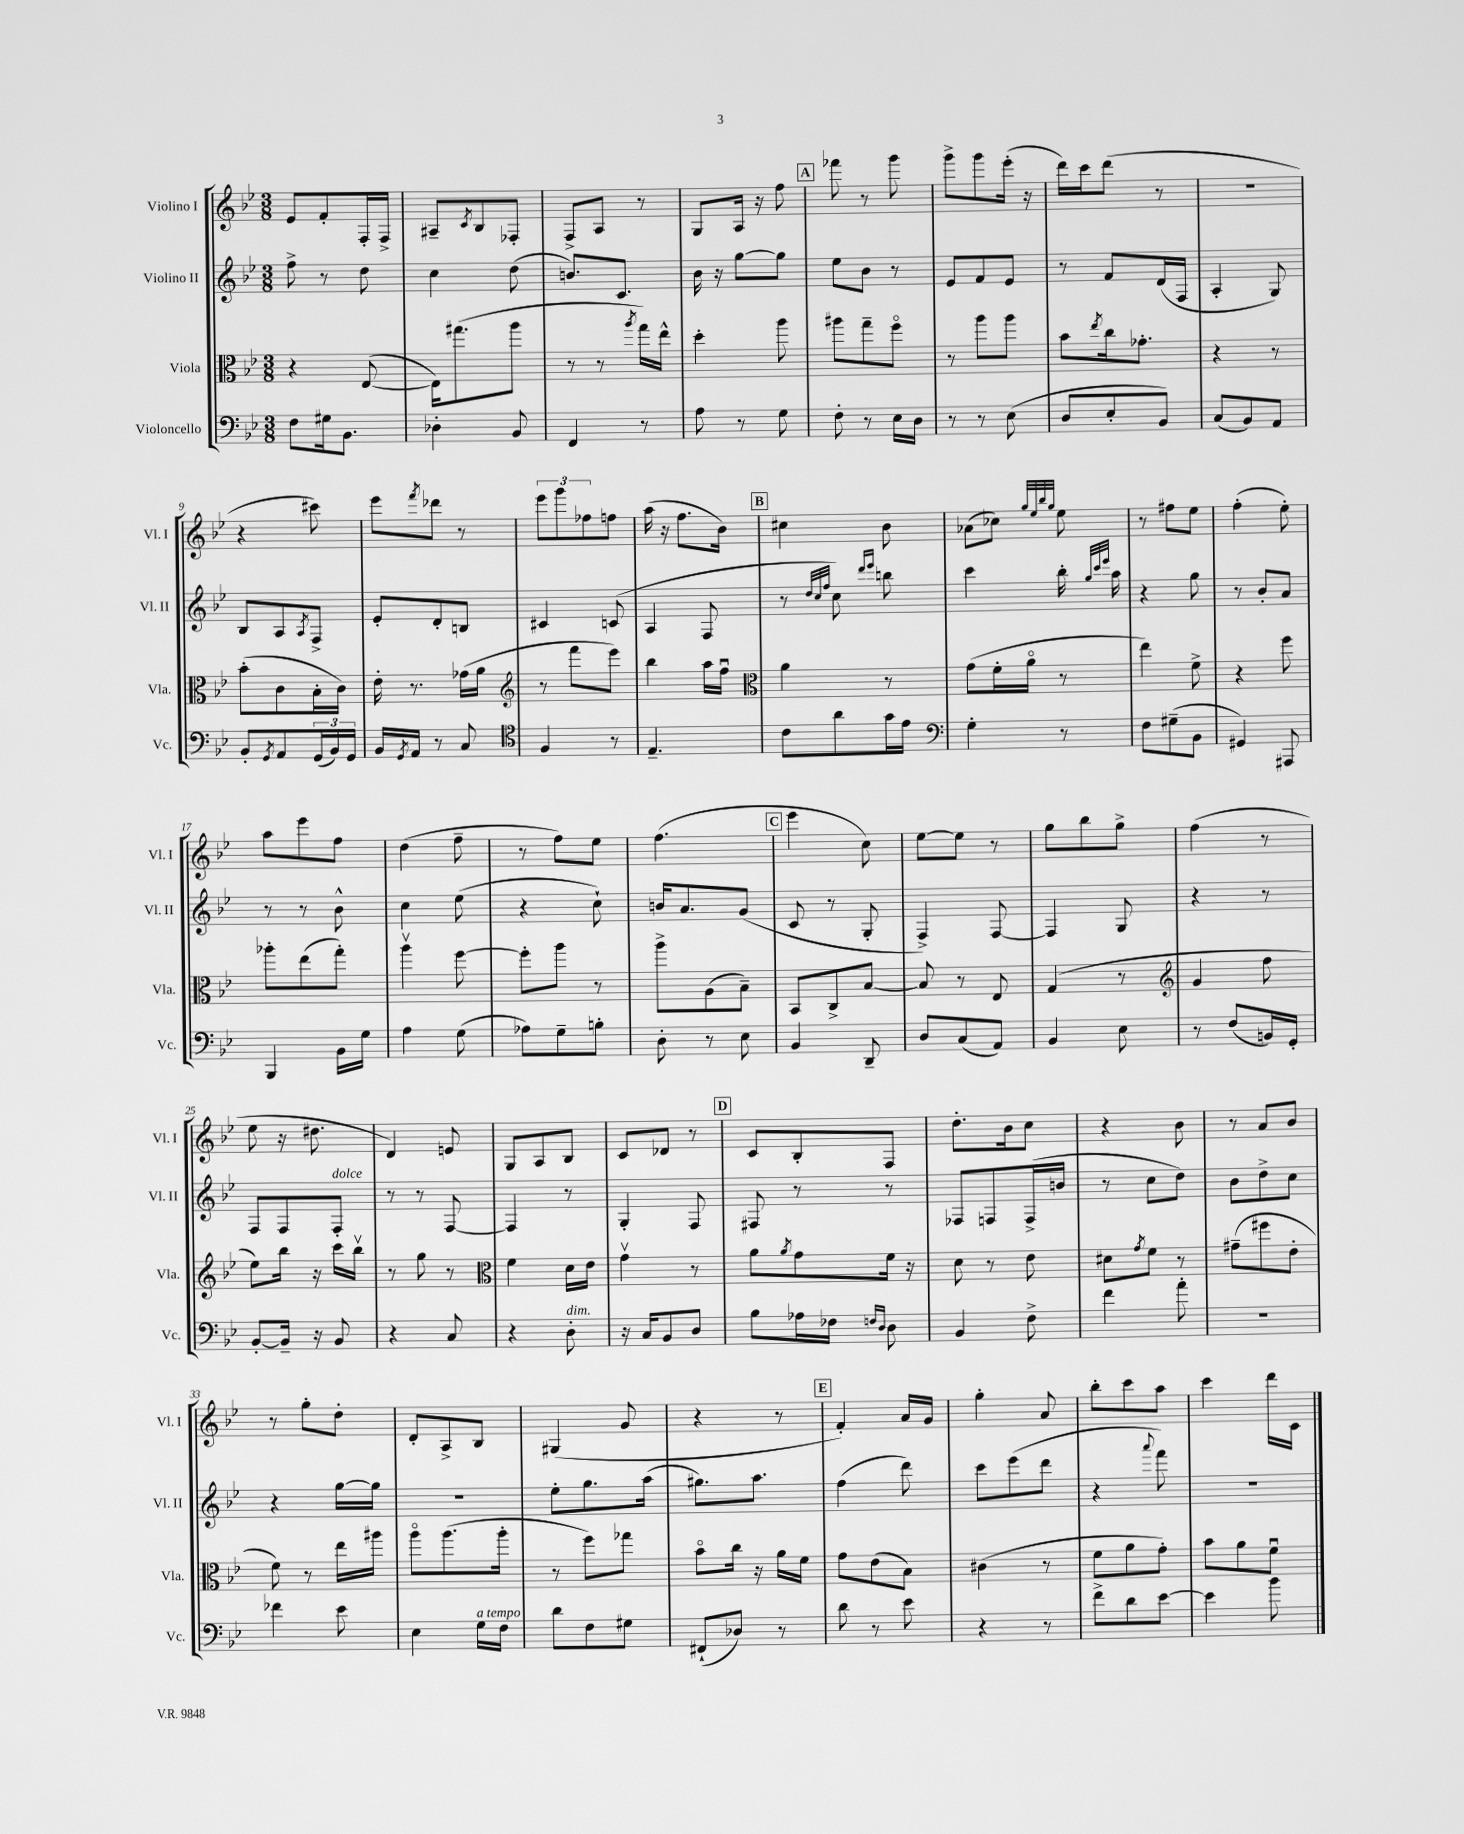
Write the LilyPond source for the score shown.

<<
\new StaffGroup <<
\new Staff = "s0" \with { instrumentName = "Violino I" shortInstrumentName = "Vl. I" } {
    \clef treble \key bes \major \numericTimeSignature \time 3/8
    ees'8 f'8-. f16-. f16-> |
    ais8-- \acciaccatura { c'8 } bes8 fes8-. |
    f8-> a8 r8 |
    g8 a16 r16 f''8 |
    \mark \markup { \box "A" } fes'''8 r8 g'''8 |
    g'''8-> g'''8 ees'''16-.( r16 |
    d'''16) c'''16 d'''8( r8 |
    r4. |
    r4 cis'''8) |
    ees'''8 \acciaccatura { f'''8 } des'''8 r8 |
    \tuplet 3/2 { ees'''8 g'''8 fes''8 } f''8 |
    a''16( r16 f''8. bes'16) |
    \mark \markup { \box "B" } cis''4 bes'8 |
    aes'8( ces''8) \grace { g''32 ees''32 bes''32 g''32 } ees''8 |
    r8 fis''8 ees''8 |
    f''4-.( ees''8-.) |
    a''8 ees'''8 f''8 |
    d''4( f''8-- |
    r8 f''8) ees''8 |
    f''4.( |
    \mark \markup { \box "C" } ees'''4 c''8) |
    ees''8~ ees''8 r8 |
    g''8 bes''8 g''8-> |
    f''4( r8 |
    ees''8 r16 dis''8. |
    d'4) e'8 |
    g8 a8 bes8 |
    c'8 des'8 r8 |
    \mark \markup { \box "D" } c'8 bes8-. f8 |
    d''8.-. bes'16 c''8 |
    r4 bes'8 |
    r8 a'8 bes'8 |
    r8 g''8-. d''8-. |
    d'8-. a8-> bes8 |
    gis4( g'8 |
    r4 r8 |
    \mark \markup { \box "E" } f'4-.) a'16 g'16 |
    g''4-. a'8 |
    bes''8-. c'''8 a''8 |
    c'''4 d'''16 c'16 \bar "|." |
}
\new Staff = "s1" \with { instrumentName = "Violino II" shortInstrumentName = "Vl. II" } {
    \clef treble \key bes \major \numericTimeSignature \time 3/8
    f''8-> r8 d''8 |
    c''4 d''8( |
    b'8.) c'8. |
    bes'16 r16 g''8~ g''8 |
    \mark \markup { \box "A" } ees''8 bes'8 r8 |
    ees'8 f'8 ees'8 |
    r8 f'8 d'16( f16 |
    a4-. g8) |
    bes8 a8 \acciaccatura { a8 } f8-> |
    ees'8-. d'8-. b8 |
    cis'4 c'8( |
    a4 f8 |
    \mark \markup { \box "B" } r8 \grace { d''32 c''32 f''32 } c''8) \grace { d'''16 ees'''16 } b''8 |
    c'''4 bes''16-. \grace { g''32 c'''32 ees'''32 } a''16 |
    r4 g''8 |
    r8 bes'8-. a'8 |
    r8 r8 bes'8-^ |
    c''4 ees''8( |
    r4 c''8-!) |
    b'16 a'8. g'8( |
    \mark \markup { \box "C" } c'8 r8 g8-. |
    f4->) f8~ |
    f4 g8 |
    r4 r8 |
    f8 f8 f8-.^\markup { \italic "dolce" } |
    r8 r8 f8~ |
    f4 r8 |
    g4-. f8 |
    \mark \markup { \box "D" } fis8 r8 r8 |
    fes8 f8 f16->( b'16 |
    r8 c''8 d''8) |
    bes'8 d''8-> c''8 |
    r4 g''16~ g''16 |
    R4. |
    ees''8-. g''8. a''16( |
    gis''8.) a''8. |
    \mark \markup { \box "E" } f''4( d'''8) |
    c'''8 ees'''8( d'''8 |
    r4 \appoggiatura { a'''8 } f'''8) |
    R4. \bar "|." |
}
\new Staff = "s2" \with { instrumentName = "Viola" shortInstrumentName = "Vla." } {
    \clef alto \key bes \major \numericTimeSignature \time 3/8
    r4 ees8~( |
    ees16) gis''8.( a''8 |
    r8 r8 \acciaccatura { a''8 } g''16) ees''16-^ |
    d''4-. a''8 |
    \mark \markup { \box "A" } ais''8 g''8-- f''8\flageolet |
    r8 a''8 a''8 |
    bes'8 \acciaccatura { ees''8 } c''16 ges'8.-. |
    r4 r8 |
    bes'8-.( c'8 bes16-. c'16) |
    ees'16-. r8. ges'16( a'16 |
    \clef treble r8 f'''8 ees'''8) |
    bes''4 a''16 f''16\downbow |
    \mark \markup { \box "B" } \clef alto a'4 r8 |
    g'8( f'16-. a'16\flageolet r8 |
    ees''4) f'8-> |
    r4 f''8 |
    aes''8-. ees''8( g''8-.) |
    a''4\upbow f''8~ |
    f''8-. a''8 r8 |
    a''8-> a8( bes8--) |
    \mark \markup { \box "C" } bes,8 c8-> bes8~ |
    bes8 r8 ees8 |
    g4( r8 |
    \clef treble g'4 f''8 |
    ees''8) bes''16 r16 c'''16 bes''16\upbow |
    r8 g''8 r8 |
    \clef alto f'4 d'16 ees'16 |
    g'4\upbow r8 |
    \mark \markup { \box "D" } a'8 \acciaccatura { a'8 } g'8 f'16 r16 |
    d'8 r8 ees'8 |
    dis'8 \acciaccatura { g'8 } f'8 r8 |
    gis'8--( fis''8 ees'8-. |
    f'8) r8 ees''16 ais''16 |
    a''8\flageolet a''8.( a''16-. |
    r8 f''8) ges''8 |
    bes'8\flageolet c''16 r16 a'16 f'16 |
    \mark \markup { \box "E" } g'8 ees'8( bes8) |
    cis'4( r8 |
    f'8 a'8 g'8-.) |
    bes'8 a'8 f'8\downbow \bar "|." |
}
\new Staff = "s3" \with { instrumentName = "Violoncello" shortInstrumentName = "Vc." } {
    \clef bass \key bes \major \numericTimeSignature \time 3/8
    f8 gis16 bes,8. |
    des4-. bes,8 |
    f,4 r8 |
    a8 r8 g8 |
    \mark \markup { \box "A" } f8-. r8 ees16 d16 |
    r8 r8 ees8( |
    d8 ees8-. bes,8) |
    c8( bes,8) a,8 |
    bes,8-. \acciaccatura { g,8 } a,8 \tuplet 3/2 { g,16( bes,16) g,16 } |
    bes,16 \acciaccatura { g,8 } a,16 r8 c8 |
    \clef tenor f4 r8 |
    ees4.-- |
    \mark \markup { \box "B" } c'8 a'8 g'16 ees'16 |
    \clef bass g4-. r8 |
    f8 gis8--( bes,8 |
    gis,4) ais,,8 |
    bes,,4 bes,16 g16 |
    a4 g8( |
    aes8) g8-- b8-. |
    d8-. r8 ees8 |
    \mark \markup { \box "C" } bes,4 d,8-- |
    d8 c8( a,8) |
    bes,4 ees8 |
    r8 f8( b,16) g,16-. |
    bes,8~-. bes,16-- r16 bes,8 |
    r4 c8 |
    r4 d8-.^\markup { \italic "dim." } |
    r16 c16 bes,8 d8 |
    \mark \markup { \box "D" } bes8 aes16 fes16 \grace { f16 d16 } d8 |
    bes,4 f8-> |
    f'4 a'8-. |
    R4. |
    fes'4 ees'8 |
    ees4 g16^\markup { \italic "a tempo" } f16 |
    d'8 f8 gis8 |
    fis,8-!( des8) r8 |
    \mark \markup { \box "E" } d'8 r8 ees'8 |
    r4 r8 |
    f'8-> d'8 ees'8~ |
    ees'4 bes'8 \bar "|." |
}
>>
>>
